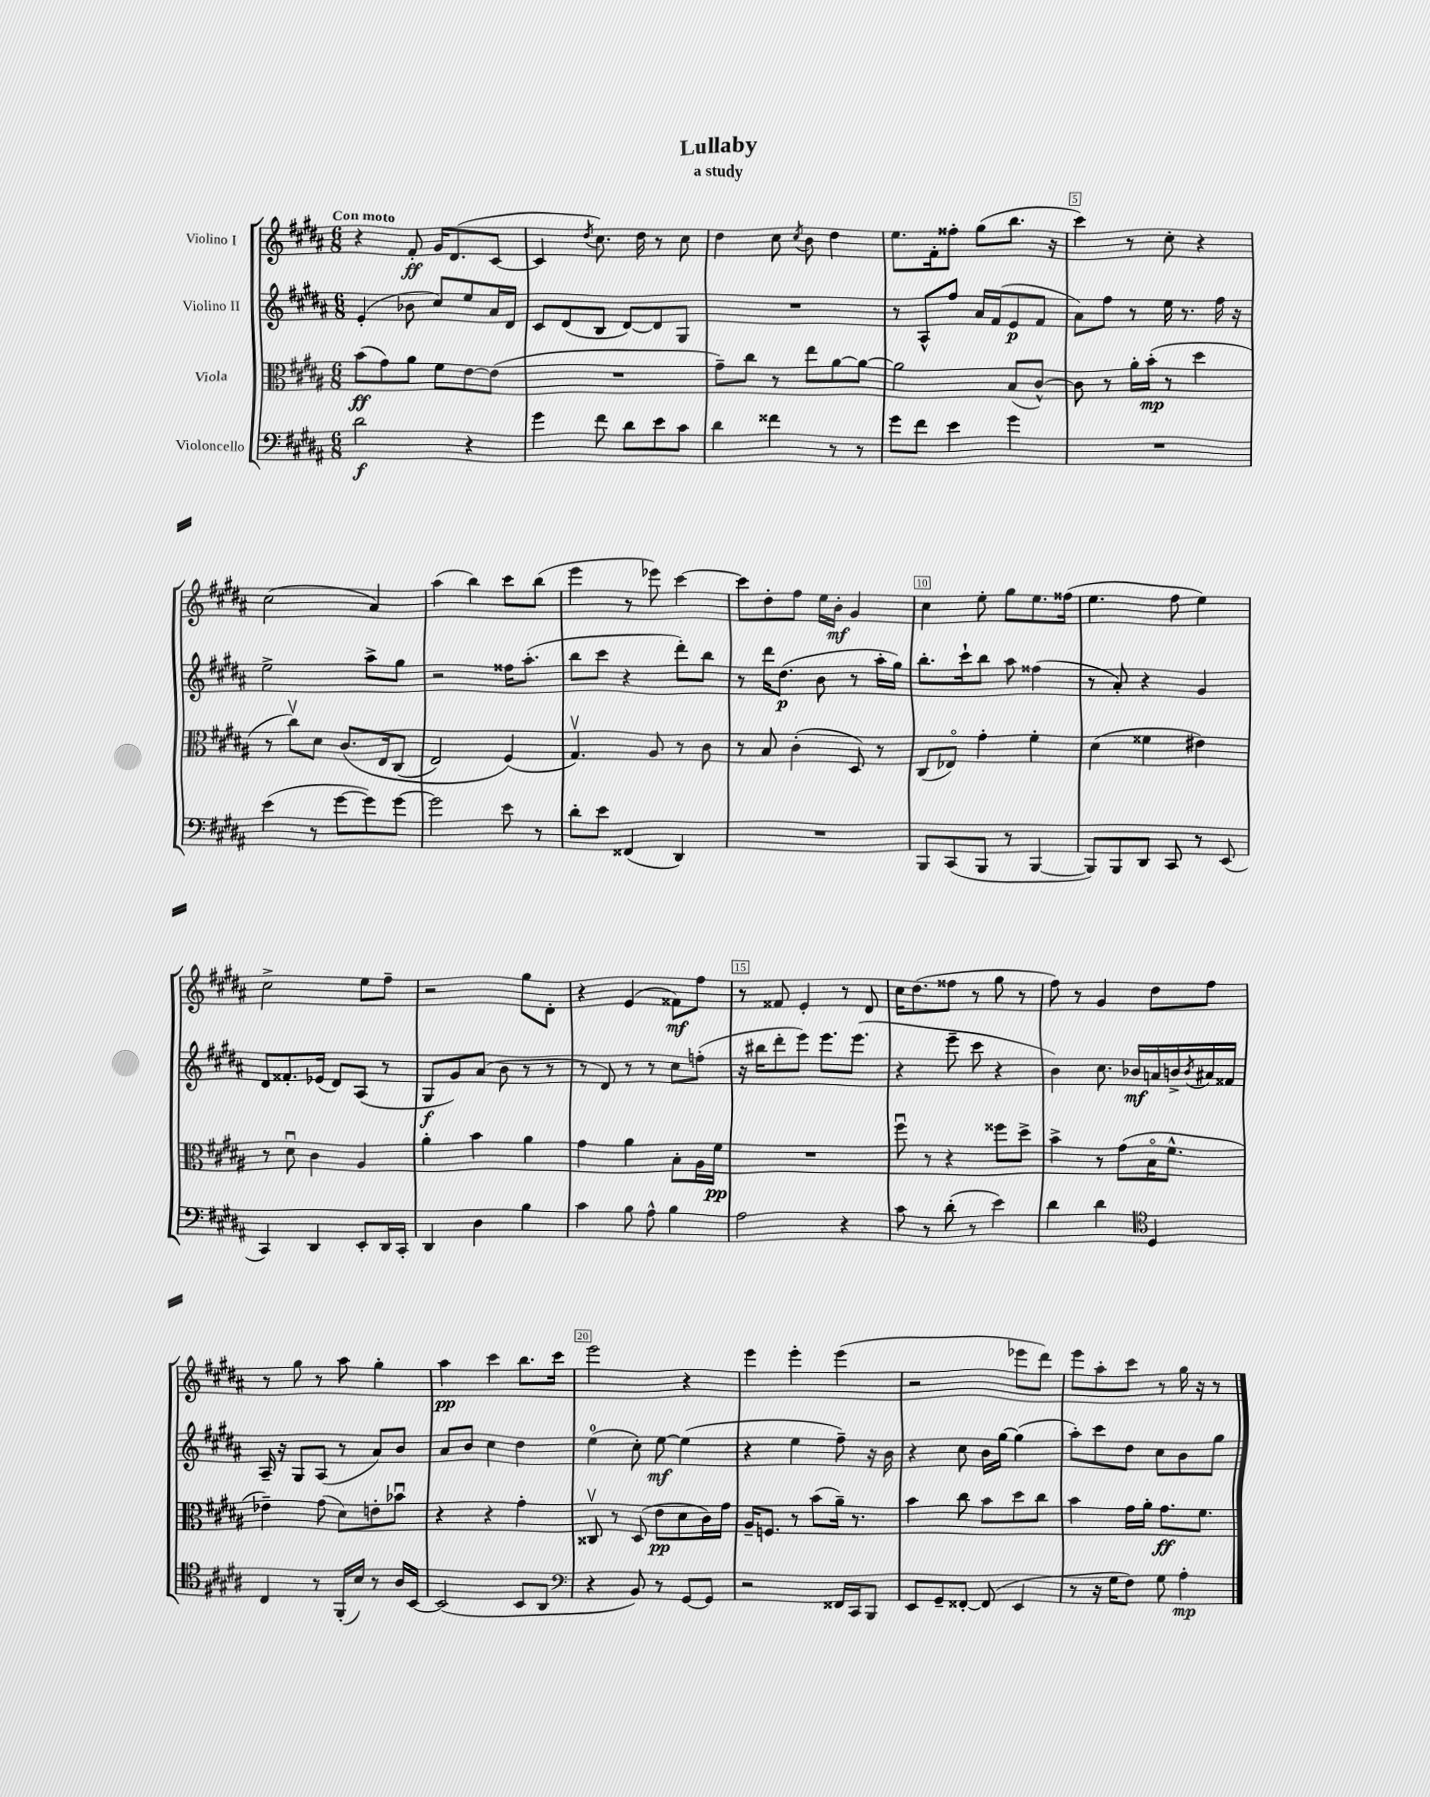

**kern	**dynam	**kern	**dynam	**kern	**dynam	**kern	**dynam
*part4	*part4	*part3	*part3	*part2	*part2	*part1	*part1
*staff4	*staff4	*staff3	*staff3	*staff2	*staff2	*staff1	*staff1
*I"Violoncello	*	*I"Viola	*	*I"Violino II	*	*I"Violino I	*
*clefF4	*	*clefC3	*	*clefG2	*	*clefG2	*
*k[f#c#g#d#a#]	*	*k[f#c#g#d#a#]	*	*k[f#c#g#d#a#]	*	*k[f#c#g#d#a#]	*
*M6/8	*	*M6/8	*	*M6/8	*	*M6/8	*
=1	=1	=1	=1	=1	=1	=1	=1
!	!	!	!	!	!	!LO:TX:a:B:t=Con moto	!
2d#\	f	(8b\L	ff	(4e'/	.	4r	.
.	.	8g#\)	.	.	.	.	.
.	.	8a#\J	.	8b-X\	.	8f#'/	ff
.	.	8f#\L	.	8cc#/L)	.	16g#/KL	.
.	.	.	.	.	.	(8.d#/	.
4r	.	[8e\	.	8ee/	.	.	.
.	.	(8e\J]	.	16a#/L	.	[8c#/J	.
.	.	.	.	16d#/JJ	.	.	.
=2	=2	=2	=2	=2	=2	=2	=2
4g#\	.	2.r	.	8c#/L	.	4c#/]	.
.	.	.	.	(8d#/	.	.	.
.	.	.	.	.	.	8qdd#/	.
8f#\	.	.	.	8B/J	.	8.cc#\)	.
8d#\L	.	.	.	[8d#/L)	.	.	.
.	.	.	.	.	.	16dd#\	.
8e\	.	.	.	8d#/]	.	8r	.
8c#\J	.	.	.	8G#/J	.	8cc#\	.
=3	=3	=3	=3	=3	=3	=3	=3
4d#\	.	8g#~\L)	.	2.r	.	4dd#\	.
.	.	8cc#\J	.	.	.	.	.
4f##X\	.	8r	.	.	.	8cc#\	.
.	.	.	.	.	.	8qcc#/	.
.	.	8ee\L	.	.	.	8b\	.
8r	.	[8a#\	.	.	.	4dd#\	.
8r	.	8a#\J_	.	.	.	.	.
=4	=4	=4	=4	=4	=4	=4	=4
8g#\L	.	2a#\]	.	8r	.	8.ee\L	.
8f#\J	.	.	.	8A#^^/L	.	.	.
.	.	.	.	.	.	16f#'\k	.
4e\	.	.	.	8ff#/J	.	8ff##X'\J	.
.	.	.	.	16a#/LL	.	(8gg#\L	.
.	.	.	.	(16f#/J	.	.	.
4g#\	.	(8B/L	.	8e/	p	8.bb\J	.
.	.	[8c#^^/J)	.	8f#/J	.	.	.
.	.	.	.	.	.	16r	.
=5	=5	=5	=5	=5	=5	=5	=5
2.r	.	8c#\]	.	8a#\L)	.	4ccc#\)	.
.	.	8r	.	8ff#\J	.	.	.
.	.	16a#'\LL	.	8r	.	8r	.
.	.	(16b'\JJ	mp	.	.	.	.
.	.	8r	.	16ee\	.	8cc#'\	.
.	.	.	.	8.r	.	.	.
.	.	4dd#\	.	.	.	4r	.
.	.	.	.	16ff#\	.	.	.
.	.	.	.	16r	.	.	.
!!LO:LB:g=z
=6	=6	=6	=6	=6	=6	=6	=6
(4e\	.	8r	.	2ee^\	.	(2cc#\	.
.	.	8cc#v\L)	.	.	.	.	.
8r	.	8d#\J	.	.	.	.	.
[8g#\L	.	(8.c#/L	.	.	.	.	.
8g#\])	.	.	.	8aa#^\L	.	4a#/)	.
.	.	16E/k	.	.	.	.	.
[8g#\J	.	(8C#/J	.	8gg#\J	.	.	.
=7	=7	=7	=7	=7	=7	=7	=7
2g#\]	.	2E/)	.	2r	.	(4aa#\	.
.	.	.	.	.	.	4bb\)	.
8e\	.	(4F#/)	.	16ff##X\KL	.	8ccc#\L	.
.	.	.	.	(8.aa#'\J	.	.	.
8r	.	.	.	.	.	(8bb\J	.
=8	=8	=8	=8	=8	=8	=8	=8
8d#'\L	.	4.G#v/)	.	8bb\L	.	4eee\	.
8e\J	.	.	.	8ccc#\J	.	.	.
(4FF##X/	.	.	.	4r	.	8r	.
.	.	8A#/	.	.	.	8eee-X\)	.
4DD#/)	.	8r	.	8ddd#'\L)	.	[4ccc#\	.
.	.	8c#\	.	8bb\J	.	.	.
=9	=9	=9	=9	=9	=9	=9	=9
2.r	.	8r	.	8r	.	8ccc#\L]	.
.	.	8B/	.	16ddd#\KL	.	8dd#'\	.
.	.	.	.	(8.dd#\J	p	.	.
.	.	(4c#'\	.	.	.	8ff#\J	.
.	.	.	.	8b\	.	16ee\LL	.
.	.	.	.	.	.	16b'\JJ	mf
.	.	8D#/)	.	8r	.	4g#/	.
.	.	8r	.	16aa#'\LL	.	.	.
.	.	.	.	16gg#\JJ)	.	.	.
=10	=10	=10	=10	=10	=10	=10	=10
8BBB/L	.	(8C#/L	.	8.bb'\L	.	4cc#\	.
(8CC#/	.	8E-X/J)	.	.	.	.	.
.	.	.	.	16ccc#`\k	.	.	.
8BBB/J	.	4g#'\	.	8bb\J	.	8ee'\	.
8r	.	.	.	8aa#\	.	8gg#\L	.
[4BBB/	.	4f#'\	.	(4ff##X\	.	8.ee\	.
.	.	.	.	.	.	(16ff##X\Jk	.
=11	=11	=11	=11	=11	=11	=11	=11
8BBB/L])	.	(4d#\	.	8r	.	4.ee\	.
8BBB/	.	.	.	8a#'/)	.	.	.
8DD#/J	.	4f##X\	.	4r	.	.	.
8CC#/	.	.	.	.	.	8ff#\	.
8r	.	4e#X\)	.	4g#/	.	4ee\)	.
(8EE/	.	.	.	.	.	.	.
!!LO:LB:g=z
=12	=12	=12	=12	=12	=12	=12	=12
4CC#/)	.	8r	.	8d#/L	.	2cc#^\	.
.	.	8d#u\	.	8.f##X'/	.	.	.
4DD#/	.	4c#\	.	.	.	.	.
.	.	.	.	(16e-X/Jk	.	.	.
.	.	.	.	8d#/L)	.	.	.
8EE'/L	.	4A#/	.	(8A#/J	.	8ee\L	.
16DD#/L	.	.	.	8r	.	8ff#~\J	.
16CC#'/JJ	.	.	.	.	.	.	.
=13	=13	=13	=13	=13	=13	=13	=13
4DD#/	.	4a#'\	.	8G#/L	f	2r	.
.	.	.	.	8g#/)	.	.	.
4D#\	.	4b\	.	(8a#/J	.	.	.
.	.	.	.	8b\	.	.	.
4B\	.	4a#\	.	8r	.	8gg#\L	.
.	.	.	.	8r	.	8d#'\J	.
=14	=14	=14	=14	=14	=14	=14	=14
4c#\	.	4g#\	.	8r	.	4r	.
.	.	.	.	8d#/)	.	.	.
8B\	.	4a#\	.	8r	.	(4e/	.
8A#^^\	.	.	.	8r	.	.	.
4B\	.	8B'\L	.	8cc#\L	.	8f##X\L)	mf
.	.	16A#\L	.	(8ffn'\J	.	8ff#\J	.
.	.	16f#\JJ	pp	.	.	.	.
=15	=15	=15	=15	=15	=15	=15	=15
2A#\	.	2.r	.	16r	.	8r	.
.	.	.	.	16bb#X\KL	.	.	.
.	.	.	.	8ddd#'\	.	8f##X/	.
.	.	.	.	8eee\J)	.	4e'/	.
.	.	.	.	8.eee\L	.	.	.
4r	.	.	.	.	.	8r	.
.	.	.	.	(8.eee\J	.	.	.
.	.	.	.	.	.	8d#/	.
=16	=16	=16	=16	=16	=16	=16	=16
8c#\	.	8ff#u\	.	4r	.	16cc#\KL	.
.	.	.	.	.	.	(8.dd#\	.
8r	.	8r	.	.	.	.	.
(8d#'\	.	4r	.	8eee~\	.	8ff##X\J	.
8r	.	.	.	8ccc#\	.	8r	.
4e\)	.	8ff##X\L	.	4r	.	8gg#\	.
.	.	8dd#^\J	.	.	.	8r	.
=17	=17	=17	=17	=17	=17	=17	=17
4d#\	.	4b^\	.	4b\)	.	8ff#\)	.
.	.	.	.	.	.	8r	.
4d#\	.	8r	.	8.cc#\	.	4g#/	.
.	.	(8g#\L	.	.	.	.	.
.	.	.	.	16b-X/LL	mf	.	.
*clefC4	*	*	*	*	*	*	*
4D#/	.	16B\K	.	16an/	.	8dd#\L	.
.	.	8.f#^^\J	.	16bn^/	.	.	.
.	.	.	.	8qb/	.	.	.
.	.	.	.	16a#X/	.	8ff#\J	.
.	.	.	.	16f##X/JJ	.	.	.
!!LO:LB:g=z
=18	=18	=18	=18	=18	=18	=18	=18
4C#/	.	4e-X~\)	.	16A#~/	.	8r	.
.	.	.	.	16r	.	.	.
.	.	.	.	8G#/L	.	8gg#\	.
8r	.	(8g#\	.	(8A#/J	.	8r	.
(16FF#'/LL	.	8d#\L)	.	8r	.	8aa#\	.
16B/JJ)	.	.	.	.	.	.	.
8r	.	8en'\	.	8a#/L)	.	4gg#'\	.
16A#/LL	.	8b-Xu\J	.	8b/J	.	.	.
[16BB/JJ	.	.	.	.	.	.	.
=19	=19	=19	=19	=19	=19	=19	=19
(2BB/]	.	4r	.	8a#/L	.	4aa#\	pp
.	.	.	.	8b/J	.	.	.
.	.	4r	.	4cc#\	.	4ccc#\	.
8BB/L	.	4g#'\	.	4dd#\	.	8.bb\L	.
8AA#/J	.	.	.	.	.	.	.
.	.	.	.	.	.	16ccc#\Jk	.
=20	=20	=20	=20	=20	=20	=20	=20
*clefF4	*	*	*	*	*	*	*
4r	.	8C##Xv/	.	(4ee\	.	2eee\	.
.	.	8r	.	.	.	.	.
8BB/)	.	(8D#/	.	8cc#'\)	.	.	.
8r	.	8e\L	pp	[8ee\	mf	.	.
[8GG#/L	.	8d#\	.	(4ee\]	.	4r	.
8GG#/J]	.	16c#\L)	.	.	.	.	.
.	.	16g#\JJ	.	.	.	.	.
=21	=21	=21	=21	=21	=21	=21	=21
2r	.	16A#~/KL	.	4r	.	4eee\	.
.	.	8.Fn/J	.	.	.	.	.
.	.	8r	.	4ee\	.	4eee'\	.
.	.	(8b\L	.	.	.	.	.
16FF##X/LL	.	16a#~\Jk)	.	8ff#~\)	.	(4eee\	.
16CC#/J	.	8.r	.	.	.	.	.
8BBB/J	.	.	.	16r	.	.	.
.	.	.	.	16b\	.	.	.
=22	=22	=22	=22	=22	=22	=22	=22
8EE/L	.	4b\	.	4r	.	2r	.
8GG#~/	.	.	.	.	.	.	.
[8FF##X'/J	.	8cc#\	.	8cc#\	.	.	.
(8FF##/]	.	8b\L	.	16b\LL	.	.	.
.	.	.	.	[16gg#\JJ	.	.	.
4EE/	.	8dd#\	.	(4gg#\]	.	8eee-X\L	.
.	.	8cc#\J	.	.	.	8ddd#\J)	.
=23	=23	=23	=23	=23	=23	=23	=23
8r	.	4b\	.	8aa#'\L)	.	8eee\L	.
16r	.	.	.	8ccc#\	.	8aa#'\	.
16G#\KL	.	.	.	.	.	.	.
8F#\J)	.	16g#\LL	.	8dd#\J	.	8ccc#\J	.
.	.	16a#'\JJ	.	.	.	.	.
8G#\	.	8.g#\L	ff	8cc#\L	.	8r	.
4A#'\	mp	.	.	8b\	.	16gg#\	.
.	.	8.f#\J	.	.	.	16r	.
.	.	.	.	8gg#\J	.	8r	.
==	==	==	==	==	==	==	==
*-	*-	*-	*-	*-	*-	*-	*-
